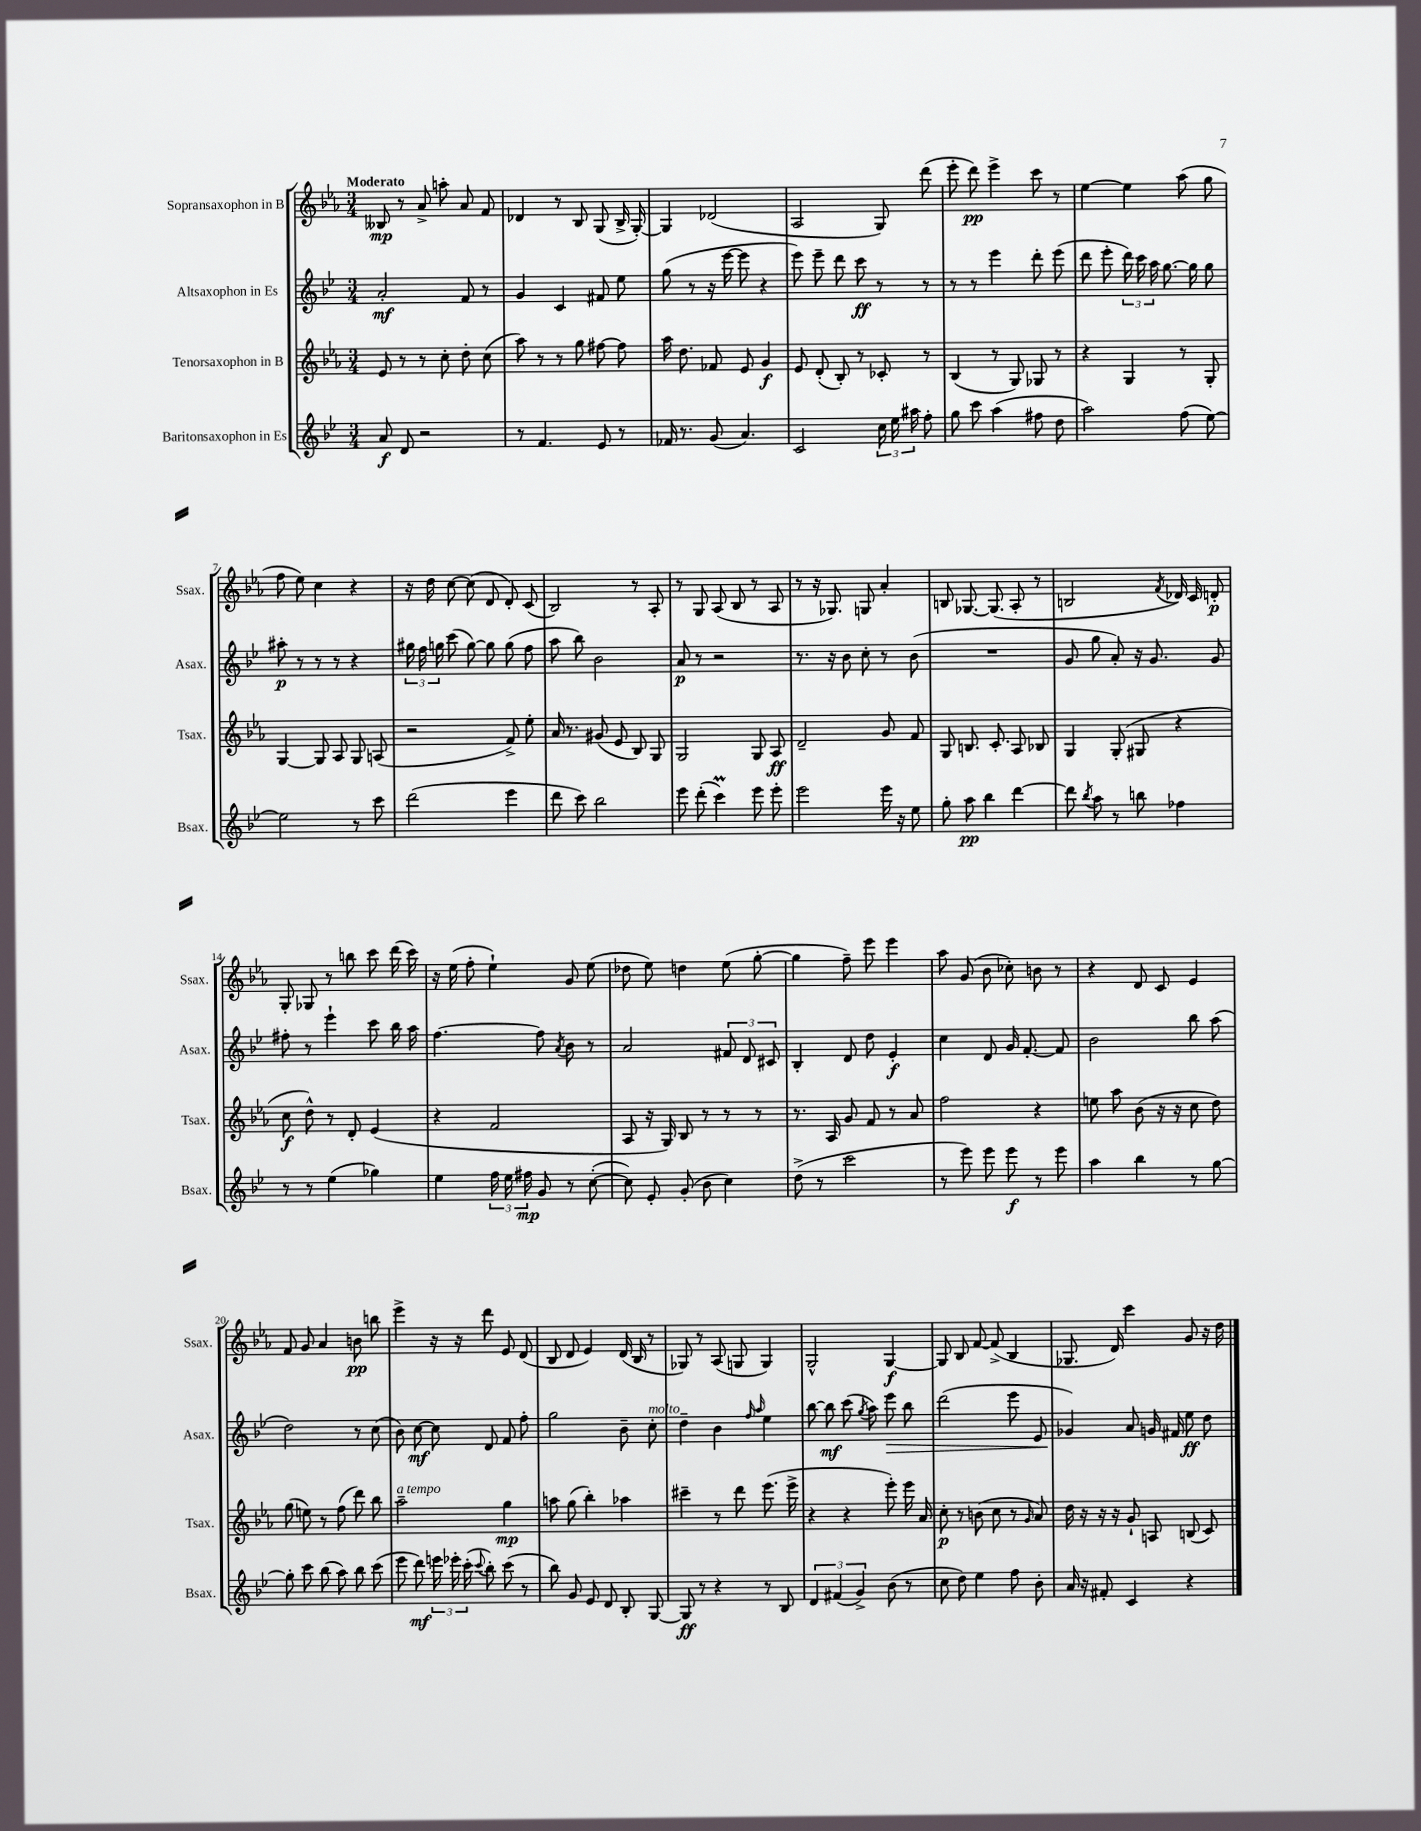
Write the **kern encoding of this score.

**kern	**kern	**kern	**kern
*staff4	*staff3	*staff2	*staff1
*clefG2	*clefG2	*clefG2	*clefG2
*k[b-e-]	*k[b-e-a-]	*k[b-e-]	*k[b-e-a-]
*M3/4	*M3/4	*M3/4	*M3/4
8a	8e-	2a'	8B--
8d	8r	.	8r
2r	8r	.	8a-^
.	8cc'	.	8aa'
.	8dd'	8f	8a-
.	(8cc	8r	8f
=	=	=	=
8r	8aa-)	4g	4d-
4.f	8r	.	.
.	8r	4c	8r
.	8gg	.	8B-
8e-	[8ff#	8f#	(8G
8r	8ff#]	8ee-	16B-^
.	.	.	[16G')
=	=	=	=
16f-	16aa-	(8gg	4G]
8.r	8.dd	.	.
.	.	8r	.
(8g	8f-	16r	(2d-
.	.	[16eee-	.
4.a)	8e-	8eee-]	.
.	4g	4r	.
=	=	=	=
2c	8e-	8eee-)	2A-
.	(8d'	8eee-~	.
.	8B-')	8ddd	.
.	8r	8ccc	.
24cc	8c-'	8r	8G)
24ee-	.	.	.
24aa#	.	.	.
8ff'	8r	8r	(8ddd
=	=	=	=
8gg	(4B-	8r	8eee-'
8ccc	.	8r	8ddd)
(4aa	8r	4eee-	4eee-^
.	8G)	.	.
8ff#	8G-	8ddd'	8ccc
8dd	8r	(8eee-	8r
=	=	=	=
2aa)	4r	8ddd	[4ee-
.	.	8eee-'	.
.	4G	24ddd)	4ee-]
.	.	24ccc	.
.	.	24aa	.
.	.	[8.gg	.
(8ff	8r	.	(8aa-
.	.	16gg]	.
[8ee-)	8G'	8gg	8gg
=	=	=	=
2ee-]	[4G	8aa#'	8ff
.	.	8r	8ee-)
.	8G]	8r	4cc
.	8A-	8r	.
8r	8G	4r	4r
8ccc	(8A	.	.
=	=	=	=
(2ddd	2r	24gg#	16r
.	.	24ff	.
.	.	.	16dd
.	.	24gg	.
.	.	(8ccc	[8cc
.	.	[8gg)	(8cc]
.	.	8gg]	8d
4eee-	8f^)	(8gg	8d')
.	8ee-'	8ff	(8c
=	=	=	=
8ddd	16a-	8aa	2B-)
.	8.r	.	.
8ccc)	.	8bb-)	.
2bb-	(8g#	2b-	.
.	8e-	.	.
.	8B-)	.	8r
.	8G	.	8A-'
=	=	=	=
8eee-	2G	8a	8r
(8ddd'	.	8r	8G
4ccc)	.	2r	(8A-
.	.	.	8B-
8eee-	8G	.	8r
8eee-'	8A-	.	8A-
=	=	=	=
2eee-	2d~	8.r	8r
.	.	.	16r
.	.	16r	8.G-)
.	.	8b-	.
.	.	8cc'	8G
16eee-	8g	8r	4a-'
16r	.	.	.
8ee-	8f	(8b-	.
=	=	=	=
8gg'	8G	2.r	8B
8aa	8.B	.	[8.G-
4bb-	.	.	.
.	8.c'	.	(8.G-]
[4ddd	8A-	.	8A-'
.	8B-	.	8r
=	=	=	=
8ddd]	4G	8g	2B
8qbb-	.	.	.
8aa	.	8gg	.
8r	(8G'	8a')	.
8bb	8G#	16r	.
.	.	8.g	.
.	.	.	8qf
4ff-	4r	.	16d-)
.	.	.	16c
.	.	8g	8d'
=	=	=	=
8r	8cc	8ff#'	8G'
8r	8dd^^)	8r	8G-
(4ee-	8r	4eee-`	8r
.	8d'	.	8bb
4gg-)	(4e-	8ccc	8ccc
.	.	16bb-	(16ddd
.	.	16aa	16ccc)
=	=	=	=
4ee-	4r	[4.ff	16r
.	.	.	(16ee-
.	.	.	8ff'
24ff	2f	.	4ee-`)
24ee-	.	.	.
24ff#	.	.	.
8g	.	8ff]	.
.	.	8qa	.
8r	.	8b-	8g
([8cc'	.	8r	(8ee-
=	=	=	=
8cc])	8A-	2a	8dd-
8e-'	16r	.	8ee-)
.	16G)	.	.
(8g'	8B-	.	4dd
8b-	8r	.	.
4cc)	8r	12f#	(8ee-
.	.	12d	.
.	8r	.	[8gg'
.	.	12c#	.
=	=	=	=
(8dd^	8.r	4B-'	4gg]
8r	.	.	.
.	16A-	.	.
2ccc	8g	8d	8ff~)
.	8f	8dd	8eee-
.	8r	4e-'	4eee-
.	8a-	.	.
=	=	=	=
8r	2ff	4cc	8aa-
8eee-)	.	.	(8g
8eee-	.	8d	8b-
8eee-	.	16g	8cc-')
.	.	[8.f'	.
8r	4r	.	8b
8eee-	.	8f]	8r
=	=	=	=
4aa	8ee	2b-	4r
.	8aa-	.	.
4bb-	(8b-	.	8d
.	16r	.	8c
.	16r	.	.
8r	8cc	8bb-	4e-
[8gg	8dd)	(8aa	.
=	=	=	=
8gg']	(8gg	2dd)	8f
8ccc	8ee)	.	8g
(8bb-	8r	.	4a-
8aa)	(8ff	.	.
8bb-	8ddd)	8r	8b
(8ccc	8bb-	(8cc	8bb
=	=	=	=
8eee-	2aa-~	8b-)	4eee-^
8ddd)	.	[8cc	.
24eee	.	8cc]	16r
24eee-'	.	.	.
.	.	.	16r
(24ccc'	.	.	.
8qqccc	.	.	.
8bb-')	.	8d	8ddd
(8ccc	4gg	8f	8e-
8r	.	8ff'	(8d
=	=	=	=
8bb-)	8aa	2gg	8B-
8g	(8gg	.	8d
8e-	4bb-')	.	4e-)
8d	.	.	.
8B-'	4aa-	8b-~	(16d
.	.	.	16B-
[8G	.	8cc'	8r
=	=	=	=
8G]	4ccc#~	4dd~	8G-)
8r	.	.	8r
4r	8r	4b-	(8A-
.	8ddd	.	8G
.	.	16qqff	.
.	.	16qqaa	.
8r	(8.eee-	4ee-	4G)
8B-	.	.	.
.	16eee-^	.	.
=	=	=	=
6d	4r	[8bb-	2G^^
.	.	8bb-]	.
(6f#	.	.	.
.	4r	(8ccc	.
6g^)	.	.	.
.	.	8qgg	.
.	.	8aa)	.
(8b-	8eee-')	8eee-	[4G
8r	16eee-	8bb-	.
.	16a-	.	.
=	=	=	=
8cc	8cc'	(2ddd	8G]
8dd)	8r	.	8B-
4ee-	(8b	.	[8f
.	8cc	.	(8f^]
8ff	8r	8eee-	4B-
.	16qqg	.	.
8b-'	8a-)	8e-	.
=	=	=	=
16a	16dd	4g-)	8.G-
16r	16r	.	.
8f#'	16r	.	.
.	16r	.	16d)
4c	8g`	8a	4ccc
.	8A	16g	.
.	.	16f#	.
4r	(8B	8ee-	8g
.	8c)	8dd	16r
.	.	.	16dd
==	==	==	==
*-	*-	*-	*-
